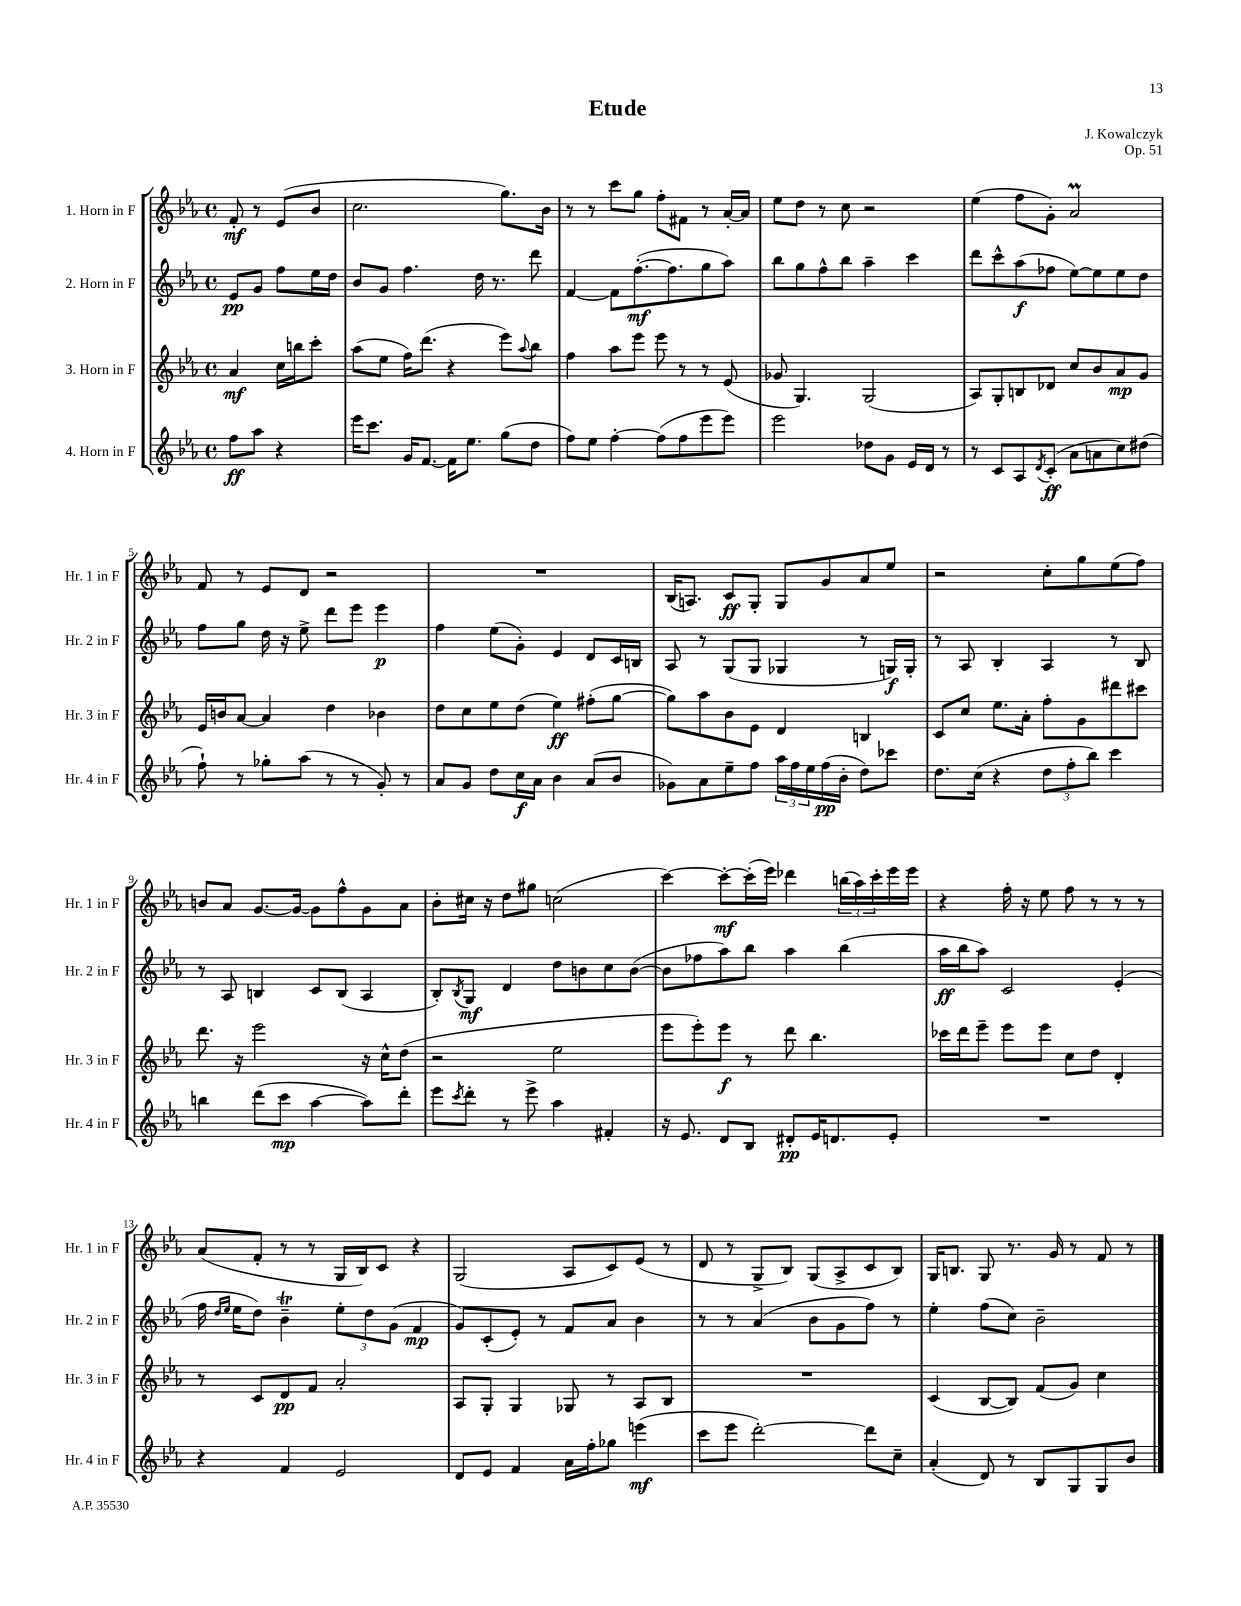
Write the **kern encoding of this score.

**kern	**dynam	**kern	**dynam	**kern	**dynam	**kern	**dynam
*part4	*part4	*part3	*part3	*part2	*part2	*part1	*part1
*staff4	*staff4	*staff3	*staff3	*staff2	*staff2	*staff1	*staff1
*I"4. Horn in F	*	*I"3. Horn in F	*	*I"2. Horn in F	*	*I"1. Horn in F	*
*I'Hr. 4 in F	*	*I'Hr. 3 in F	*	*I'Hr. 2 in F	*	*I'Hr. 1 in F	*
*clefG2	*	*clefG2	*	*clefG2	*	*clefG2	*
*k[b-e-a-]	*	*k[b-e-a-]	*	*k[b-e-a-]	*	*k[b-e-a-]	*
*M4/4	*	*M4/4	*	*M4/4	*	*M4/4	*
*met(c)	*	*met(c)	*	*met(c)	*	*met(c)	*
=	=	=	=	=	=	=	=
8ff\L	ff	4a-/	mf	8e-/L	pp	8f'/	mf
8aa-\J	.	.	.	8g/J	.	8r	.
4r	.	16cc\LL	.	8ff\L	.	(8e-/L	.
.	.	16bbn\J	.	.	.	.	.
.	.	8ccc'\J	.	16ee-\L	.	8b-/J	.
.	.	.	.	16dd\JJ	.	.	.
=1	=1	=1	=1	=1	=1	=1	=1
16eee-\KL	.	(8aa-\L	.	8b-/L	.	2.cc\	.
8.ccc\J	.	.	.	.	.	.	.
.	.	8ee-\J	.	8g/J	.	.	.
16g/KL	.	16ff\KL)	.	4.ff\	.	.	.
[8.f/J	.	(8.ddd\J	.	.	.	.	.
16f\KL]	.	4r	.	.	.	.	.
8.ee-\J	.	.	.	.	.	.	.
.	.	.	.	16dd\	.	.	.
.	.	.	.	8.r	.	.	.
(8gg\L	.	8eee-\L)	.	.	.	8.gg\L)	.
.	.	8qqaa-/	.	.	.	.	.
8dd\J	.	8bb-\J	.	8ddd\	.	.	.
.	.	.	.	.	.	16b-\Jk	.
=2	=2	=2	=2	=2	=2	=2	=2
8ff\L)	.	4ff\	.	[4f/	.	8r	.
8ee-\J	.	.	.	.	.	8r	.
[4ff'\	.	8aa-\L	.	8f\L]	.	8ccc\L	.
.	.	8eee-\J	.	([8.ff'\	mf	8gg\J	.
(8ff\L]	.	8eee-\	.	.	.	8ff'\L	.
.	.	.	.	8.ff\]	.	.	.
8ff\	.	8r	.	.	.	8f#X\J	.
8eee-\	.	8r	.	8gg\	.	8r	.
8eee-\J)	.	(8e-/	.	8aa-\J)	.	[16a-'/LL	.
.	.	.	.	.	.	16a-/JJ]	.
=3	=3	=3	=3	=3	=3	=3	=3
2eee-\	.	8g-X/	.	8bb-\L	.	8ee-\L	.
.	.	4.G/)	.	8gg\	.	8dd\J	.
.	.	.	.	8ff^^\	.	8r	.
.	.	.	.	8bb-\J	.	8cc\	.
8dd-X\L	.	(2G/	.	4aa-~\	.	2r	.
8g\J	.	.	.	.	.	.	.
16e-/LL	.	.	.	4ccc\	.	.	.
16d/JJ	.	.	.	.	.	.	.
8r	.	.	.	.	.	.	.
=4	=4	=4	=4	=4	=4	=4	=4
8r	.	8A-/L)	.	8ddd\L	.	(4ee-\	.
8c/L	.	8G'/	.	8ccc^^\	.	.	.
8A-/	.	8Bn/	.	(8aa-\	f	8ff\L	.
8qd/	.	.	.	.	.	.	.
(8c'/J	ff	8d-X/J	.	8ff-X\J	.	8g'\J)	.
8a-\L	.	8cc/L	.	[8ee-\L)	.	2a-M/	.
8an\	.	8b-/	.	8ee-\]	.	.	.
8cc\)	.	8a-/	mp	8ee-\	.	.	.
(8dd#X\J	.	8g/J	.	8dd\J	.	.	.
!!LO:LB:g=z
=5	=5	=5	=5	=5	=5	=5	=5
8ff`\)	.	16e-/LL	.	8ff\L	.	8f/	.
.	.	16bn/J	.	.	.	.	.
8r	.	[8a-/J	.	8gg\J	.	8r	.
8gg-X'\L	.	4a-/]	.	16dd\	.	8e-/L	.
.	.	.	.	16r	.	.	.
(8aa-\J	.	.	.	8ee-^\	.	8d/J	.
8r	.	4dd\	.	8ddd\L	.	2r	.
8r	.	.	.	8eee-\J	.	.	.
8g'/)	.	4b-X\	.	4eee-\	p	.	.
8r	.	.	.	.	.	.	.
=6	=6	=6	=6	=6	=6	=6	=6
8a-/L	.	8dd\L	.	4ff\	.	1r	.
8g/J	.	8cc\	.	.	.	.	.
8dd\L	.	8ee-\	.	(8ee-\L	.	.	.
16cc\L	f	(8dd\J	.	8g'\J)	.	.	.
16a-\JJ	.	.	.	.	.	.	.
4b-\	.	4ee-\)	ff	4e-/	.	.	.
(8a-/L	.	(8ff#X'\L	.	8d/L	.	.	.
8b-/J	.	[8gg\J	.	16c/L	.	.	.
.	.	.	.	16Bn/JJ	.	.	.
=7	=7	=7	=7	=7	=7	=7	=7
8g-X\L)	.	8gg\L])	.	8A-/	.	(16B-/KL	.
.	.	.	.	.	.	8.An/J)	.
8a-\	.	8aa-\	.	8r	.	.	.
8ee-~\	.	8b-\	.	(8G/L	.	8c/L	ff
8ff\J	.	8e-\J	.	8G/J	.	8G'/J	.
24aa-\LL	.	4d/	.	4G-X/	.	8G/L	.
24ff\	.	.	.	.	.	.	.
24ee-\	.	.	.	.	.	.	.
(16ff\	pp	.	.	.	.	8g/	.
16b-'\JJ	.	.	.	.	.	.	.
8dd\L)	.	4Bn/	.	8r	.	8a-/	.
8ccc-X\J	.	.	.	16Gn/LL)	f	8ee-/J	.
.	.	.	.	16G'/JJ	.	.	.
=8	=8	=8	=8	=8	=8	=8	=8
8.dd\L	.	8c/L	.	8r	.	2r	.
.	.	8cc/J	.	8A-/	.	.	.
(16cc\Jk	.	.	.	.	.	.	.
4r	.	8.ee-\L	.	4B-'/	.	.	.
.	.	16a-'\Jk	.	.	.	.	.
12dd\L	.	8ff'\L	.	4A-/	.	8cc'\L	.
12ff'\	.	.	.	.	.	.	.
.	.	8g\	.	.	.	8gg\	.
12bb-\J)	.	.	.	.	.	.	.
4ccc\	.	8ddd#X\	.	8r	.	(8ee-\	.
.	.	8ccc#X\J	.	8B-/	.	8ff\J)	.
!!LO:LB:g=z
=9	=9	=9	=9	=9	=9	=9	=9
4bbn\	.	8.ddd\	.	8r	.	8bn/L	.
.	.	.	.	8A-/	.	8a-/J	.
.	.	16r	.	.	.	.	.
(8ddd\L	.	2eee-\	.	4Bn/	.	[8.g/L	.
8ccc\J	mp	.	.	.	.	.	.
.	.	.	.	.	.	16g/Jk_	.
[4aa-\	.	.	.	8c/L	.	8g\L]	.
.	.	.	.	(8B/J	.	8ff^^\	.
8aa-\L])	.	16r	.	4A-/	.	8g\	.
.	.	16cc^^\KL	.	.	.	.	.
8ddd'\J	.	(8dd\J	.	.	.	8a-\J	.
=10	=10	=10	=10	=10	=10	=10	=10
8eee-\L	.	2r	.	8B-'/L)	.	8b-'\L	.
8qccc/	.	.	.	8qB-/	.	.	.
8ddd'\J	.	.	.	8G/J	mf	16cc#X\Jk	.
.	.	.	.	.	.	16r	.
8r	.	.	.	4d/	.	8dd\L	.
8eee-^\	.	.	.	.	.	8gg#X\J	.
4aa-\	.	2ee-\	.	8dd\L	.	(2ccn\	.
.	.	.	.	8bn\	.	.	.
4f#X'/	.	.	.	8cc\	.	.	.
.	.	.	.	([8b\J	.	.	.
=11	=11	=11	=11	=11	=11	=11	=11
16r	.	8eee-\L	.	8b\L]	.	[4ccc\)	.
8.e-/	.	.	.	.	.	.	.
.	.	8eee-'\)	.	8ff-X\	.	.	.
8d/L	.	8eee-\J	f	8aa-\)	.	8ccc'\L_	mf
8B-/J	.	8r	.	8bb-\J	.	(16ccc'\L]	.
.	.	.	.	.	.	16eee-\JJ)	.
8d#X'/L	pp	8ddd\	.	4aa-\	.	4ddd-X\	.
16e-/K	.	4.bb-\	.	.	.	.	.
8.dn/	.	.	.	.	.	.	.
.	.	.	.	(4bb-\	.	(24bbn\LL	.
.	.	.	.	.	.	24aa-\)	.
.	.	.	.	.	.	24ccc'\	.
8e-'/J	.	.	.	.	.	16eee-\	.
.	.	.	.	.	.	16eee-\JJ	.
=12	=12	=12	=12	=12	=12	=12	=12
1r	.	16ccc-X\LL	.	16aa-\LL	ff	4r	.
.	.	16ddd\J	.	16bb-\J	.	.	.
.	.	8eee-~\J	.	8aa-\J)	.	.	.
.	.	8eee-\L	.	2c/	.	16ff'\	.
.	.	.	.	.	.	16r	.
.	.	8eee-\J	.	.	.	8ee-\	.
.	.	8cc\L	.	.	.	8ff\	.
.	.	8dd\J	.	.	.	8r	.
.	.	4d'/	.	(4e-'/	.	8r	.
.	.	.	.	.	.	8r	.
!!LO:LB:g=z
=13	=13	=13	=13	=13	=13	=13	=13
4r	.	8r	.	16ff\	.	(8a-/L	.
.	.	.	.	16qqdd/LL	.	.	.
.	.	.	.	16qqee-/JJ	.	.	.
.	.	.	.	16ee-\KL	.	.	.
.	.	8c/L	.	8dd\J)	.	8f'/J	.
4f/	.	8d/	pp	4b-T~\	.	8r	.
.	.	8f/J	.	.	.	8r	.
2e-/	.	2a-'/	.	12ee-'\L	.	16G/LL	.
.	.	.	.	.	.	16B-/J)	.
.	.	.	.	12dd\	.	.	.
.	.	.	.	.	.	8c/J	.
.	.	.	.	(12g\J	.	.	.
.	.	.	.	4f/	mp	4r	.
=14	=14	=14	=14	=14	=14	=14	=14
8d/L	.	8A-/L	.	8g/L)	.	(2G/	.
8e-/J	.	8G'/J	.	(8c'/	.	.	.
4f/	.	4G/	.	8e-'/J)	.	.	.
.	.	.	.	8r	.	.	.
16a-\LL	.	8G-X/	.	8f/L	.	8A-/L	.
16ff'\J	.	.	.	.	.	.	.
8gg-X\J	.	8r	.	8a-/J	.	8c/)	.
(4eeen\	mf	8A-/L	.	4b-\	.	(8e-/J	.
.	.	8B-/J	.	.	.	8r	.
=15	=15	=15	=15	=15	=15	=15	=15
8ccc\L	.	1r	.	8r	.	8d/	.
8eee-\J	.	.	.	8r	.	8r	.
[2ddd'\)	.	.	.	(4a-/	.	8G^/L	.
.	.	.	.	.	.	8B-/J)	.
.	.	.	.	8b-\L	.	(8G/L	.
.	.	.	.	8g\	.	8A-^/	.
8ddd\L]	.	.	.	8ff\J)	.	8c/	.
8cc~\J	.	.	.	8r	.	8B-/J)	.
=16	=16	=16	=16	=16	=16	=16	=16
(4a-'/	.	(4c/	.	4ee-'\	.	16G/KL	.
.	.	.	.	.	.	8.Bn/J	.
8d/)	.	[8B-/L	.	(8ff\L	.	8G/	.
8r	.	8B-/J])	.	8cc\J)	.	8.r	.
8B-/L	.	(8f/L	.	2b-~\	.	.	.
.	.	.	.	.	.	16g/	.
8G/	.	8g/J)	.	.	.	8r	.
8G/	.	4cc\	.	.	.	8f/	.
8b-/J	.	.	.	.	.	8r	.
==	==	==	==	==	==	==	==
*-	*-	*-	*-	*-	*-	*-	*-
